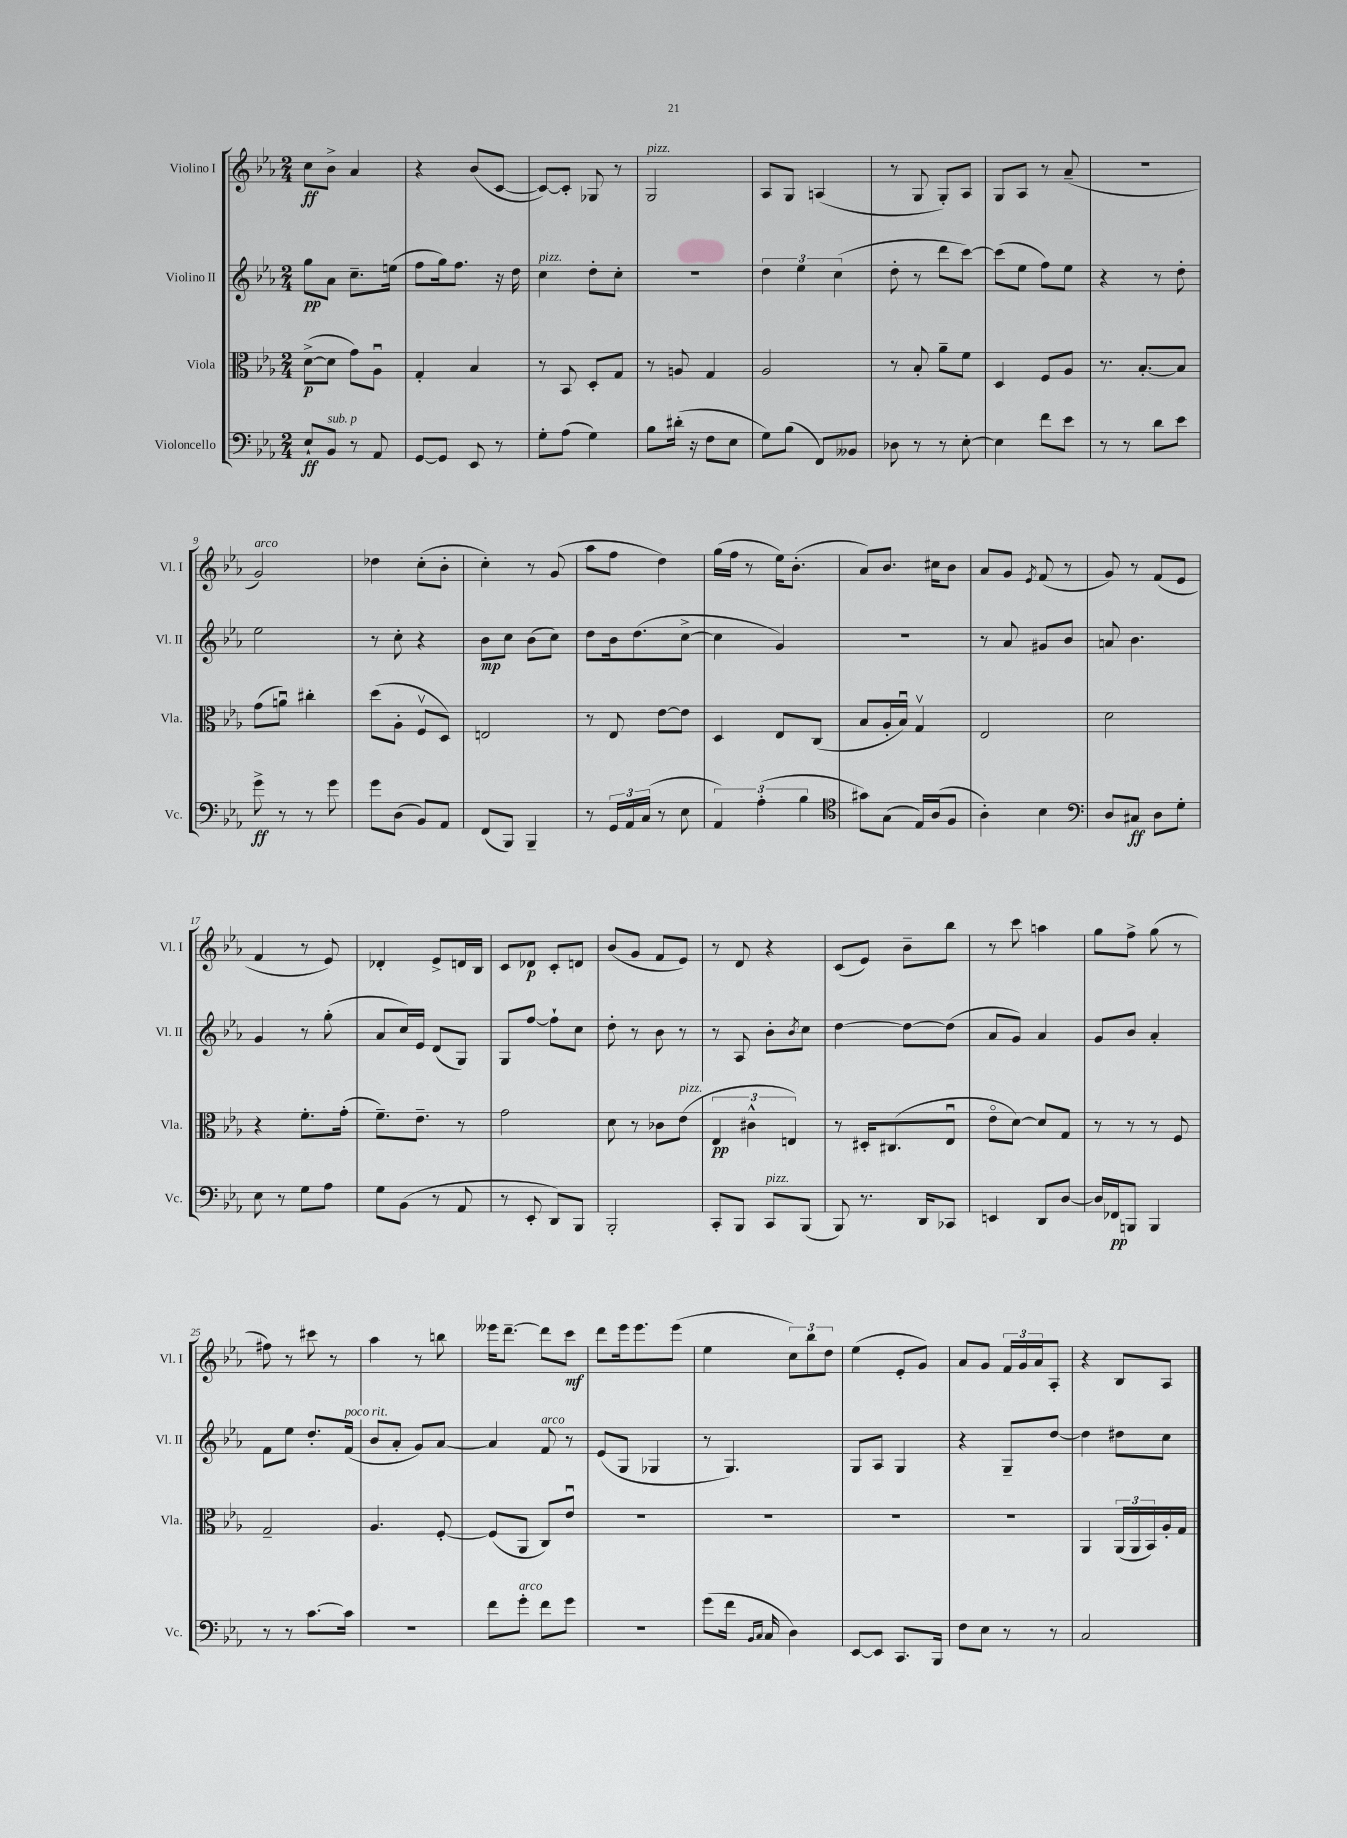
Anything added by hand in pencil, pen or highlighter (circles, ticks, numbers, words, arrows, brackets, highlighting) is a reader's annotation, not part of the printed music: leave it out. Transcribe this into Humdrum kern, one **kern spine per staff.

**kern	**dynam	**kern	**dynam	**kern	**dynam	**kern	**dynam
*part4	*part4	*part3	*part3	*part2	*part2	*part1	*part1
*staff4	*staff4	*staff3	*staff3	*staff2	*staff2	*staff1	*staff1
*I"Violoncello	*	*I"Viola	*	*I"Violino II	*	*I"Violino I	*
*I'Vc.	*	*I'Vla.	*	*I'Vl. II	*	*I'Vl. I	*
*clefF4	*	*clefC3	*	*clefG2	*	*clefG2	*
*k[b-e-a-]	*	*k[b-e-a-]	*	*k[b-e-a-]	*	*k[b-e-a-]	*
*M2/4	*	*M2/4	*	*M2/4	*	*M2/4	*
=1	=1	=1	=1	=1	=1	=1	=1
8E-`/L	ff	([8d^\L	p	8gg\L	pp	8cc\L	ff
!LO:TX:a:i:t=sub. p	!	!	!	!	!	!	!
8BB-/J	.	8d\J]	.	8a-\J	.	8b-^\J	.
8r	.	8g\L)	.	8.cc~\L	.	4a-/	.
8AA-/	.	8A-u\J	.	.	.	.	.
.	.	.	.	(16een\Jk	.	.	.
=2	=2	=2	=2	=2	=2	=2	=2
[8GG/L	.	4G'/	.	8ff\L	.	4r	.
8GG/J]	.	.	.	16gg\k)	.	.	.
.	.	.	.	8.ff\J	.	.	.
8EE-/	.	4B-/	.	.	.	(8b-/L	.
8r	.	.	.	16r	.	[8c/J	.
.	.	.	.	16dd\	.	.	.
=3	=3	=3	=3	=3	=3	=3	=3
!	!	!	!	!LO:TX:a:i:t=pizz.	!	!	!
8G'\L	.	8r	.	4cc\	.	8c/L_)	.
(8A-\J	.	8BB-/	.	.	.	8c'/J]	.
4G\)	.	8D'/L	.	8dd'\L	.	8G-X/	.
.	.	8G/J	.	8cc'\J	.	8r	.
=4	=4	=4	=4	=4	=4	=4	=4
!	!	!	!	!	!	!LO:TX:a:i:t=pizz.	!
8B-\L	.	8r	.	2r	.	2G/	.
(16d#X'\Jk	.	8An/	.	.	.	.	.
16r	.	.	.	.	.	.	.
8F\L	.	4G/	.	.	.	.	.
8E-\J	.	.	.	.	.	.	.
=5	=5	=5	=5	=5	=5	=5	=5
8G\L)	.	2A-/	.	6dd\	.	8A-/L	.
(8B-\J	.	.	.	.	.	8G/J	.
.	.	.	.	6ee-\	.	.	.
8FF/L)	.	.	.	.	.	(4An/	.
.	.	.	.	(6cc\	.	.	.
8BB--X/J	.	.	.	.	.	.	.
=6	=6	=6	=6	=6	=6	=6	=6
8D-X\	.	8r	.	8dd'\	.	8r	.
8r	.	8B-'/	.	8r	.	8G/	.
8r	.	8a-~\L	.	8ddd\L	.	8G'/L)	.
[8E-'\	.	8f\J	.	[8ccc\J)	.	8A-/J	.
=7	=7	=7	=7	=7	=7	=7	=7
4E-\]	.	4D/	.	(8ccc\L]	.	8G/L	.
.	.	.	.	8ee-\J	.	8A-/J	.
8f\L	.	8F/L	.	8ff\L)	.	8r	.
8e-\J	.	8A-/J	.	8ee-\J	.	(8a-~/	.
=8	=8	=8	=8	=8	=8	=8	=8
8r	.	8.r	.	4r	.	2r	.
8r	.	.	.	.	.	.	.
.	.	[8.B-'/L	.	.	.	.	.
8d\L	.	.	.	8r	.	.	.
8e-\J	.	8B-/J]	.	8dd'\	.	.	.
!!LO:LB:g=z
=9	=9	=9	=9	=9	=9	=9	=9
!	!	!	!	!	!	!LO:TX:a:i:t=arco	!
8g^\	ff	(8g\L	.	2ee-\	.	2g/)	.
8r	.	8anu\J)	.	.	.	.	.
8r	.	4cc#X'\	.	.	.	.	.
8g\	.	.	.	.	.	.	.
=10	=10	=10	=10	=10	=10	=10	=10
8g\L	.	(8dd\L	.	8r	.	4dd-X\	.
(8D\J	.	8A-'\J	.	8cc'\	.	.	.
8BB-/L)	.	8Fv/L	.	4r	.	(8cc'\L	.
8AA-/J	.	8D/J)	.	.	.	8b-'\J	.
=11	=11	=11	=11	=11	=11	=11	=11
(8FF/L	.	2En/	.	8b-\L	mp	4cc'\)	.
8BBB-/J)	.	.	.	8cc\J	.	.	.
4BBB-~/	.	.	.	(8b-\L	.	8r	.
.	.	.	.	8cc\J)	.	(8g/	.
=12	=12	=12	=12	=12	=12	=12	=12
8r	.	8r	.	8dd\L	.	8aa-\L	.
24GG/LL	.	8E-/	.	16b-\k	.	8ff\J	.
24AA-/	.	.	.	.	.	.	.
.	.	.	.	(8.dd\	.	.	.
(24C/JJ	.	.	.	.	.	.	.
8r	.	[8e-\L	.	.	.	4dd\)	.
8E-\	.	8e-\J]	.	[8cc^\J	.	.	.
=13	=13	=13	=13	=13	=13	=13	=13
6AA-/)	.	4D/	.	4cc\]	.	(16gg\LL	.
.	.	.	.	.	.	16ff\JJ	.
.	.	.	.	.	.	8r	.
(6A-'\	.	.	.	.	.	.	.
.	.	8E-/L	.	4g/)	.	16ee-\KL)	.
.	.	.	.	.	.	(8.b-'\J	.
6B-\	.	.	.	.	.	.	.
.	.	(8C/J	.	.	.	.	.
=14	=14	=14	=14	=14	=14	=14	=14
*clefC4	*	*	*	*	*	*	*
8g#X\L)	.	8B-/L	.	2r	.	8a-/L)	.
(8G\J	.	16A-'/L	.	.	.	8.b-/J	.
.	.	16B-u/JJ)	.	.	.	.	.
16E-/LL)	.	4Gv/	.	.	.	.	.
(16A-/J	.	.	.	.	.	16cc#X\KL	.
8F/J	.	.	.	.	.	8b-\J	.
=15	=15	=15	=15	=15	=15	=15	=15
4A-'\)	.	2E-/	.	8r	.	8a-/L	.
.	.	.	.	8a-/	.	8g/J	.
.	.	.	.	.	.	8qe-/	.
4B-\	.	.	.	8g#X/L	.	(8f/	.
.	.	.	.	8b-/J	.	8r	.
=16	=16	=16	=16	=16	=16	=16	=16
*clefF4	*	*	*	*	*	*	*
8D/L	.	2d\	.	8an/	.	8g/)	.
8C#X/J	ff	.	.	4.b-\	.	8r	.
8D\L	.	.	.	.	.	(8f/L	.
8G'\J	.	.	.	.	.	8e-/J	.
!!LO:LB:g=z
=17	=17	=17	=17	=17	=17	=17	=17
8E-\	.	4r	.	4g/	.	4f/	.
8r	.	.	.	.	.	.	.
8G\L	.	8.f'\L	.	8r	.	8r	.
8A-\J	.	.	.	(8gg'\	.	8e-/)	.
.	.	(16g'\Jk	.	.	.	.	.
=18	=18	=18	=18	=18	=18	=18	=18
8G\L	.	8.f~\L)	.	8a-/L	.	4d-X'/	.
(8BB-\J	.	.	.	16cc/L)	.	.	.
.	.	8.e-~\J	.	16e-/JJ	.	.	.
8r	.	.	.	(8d/L	.	8e-^/L	.
8AA-/	.	8r	.	8G/J)	.	16dn/L	.
.	.	.	.	.	.	16B-/JJ	.
=19	=19	=19	=19	=19	=19	=19	=19
8r	.	2g\	.	8G/L	.	8c/L	.
8EE-'/	.	.	.	[8ff/J	.	8d-X/J	p
8DD/L)	.	.	.	8ff`\L]	.	8c'/L	.
8BBB-/J	.	.	.	8cc\J	.	8dn/J	.
=20	=20	=20	=20	=20	=20	=20	=20
2BBB-'/	.	8d\	.	8dd'\	.	(8b-/L	.
.	.	8r	.	8r	.	8g/J	.
.	.	8c-X\L	.	8b-\	.	8f/L	.
!	!	!LO:TX:a:i:t=pizz.	!	!	!	!	!
.	.	(8e-\J	.	8r	.	8e-/J)	.
=21	=21	=21	=21	=21	=21	=21	=21
8CC'/L	.	6E-/	pp	8r	.	8r	.
8BBB-/J	.	.	.	8A-/	.	8d/	.
.	.	6c#X^^\	.	.	.	.	.
!LO:TX:a:i:t=pizz.	!	!	!	!	!	!	!
8CC/L	.	.	.	8b-'\L	.	4r	.
.	.	6En/)	.	.	.	.	.
.	.	.	.	8qb-/	.	.	.
(8BBB-/J	.	.	.	8cc\J	.	.	.
=22	=22	=22	=22	=22	=22	=22	=22
8BBB-/)	.	8r	.	[4dd\	.	(8c/L	.
8.r	.	16D#X'/KL	.	.	.	8e-/J)	.
.	.	(8.C#X/	.	.	.	.	.
.	.	.	.	8dd\L_	.	8b-~\L	.
16DD/KL	.	.	.	.	.	.	.
8CC-X/J	.	8E-u/J	.	(8dd\J]	.	8bb-\J	.
=23	=23	=23	=23	=23	=23	=23	=23
4EEn/	.	8e-\L	.	8a-/L	.	8r	.
.	.	[8d\J)	.	8g/J)	.	8ccc\	.
8DD/L	.	8d/L]	.	4a-/	.	4aan\	.
[8D/J	.	8G/J	.	.	.	.	.
=24	=24	=24	=24	=24	=24	=24	=24
16D/LL]	.	8r	.	8g/L	.	8gg\L	.
16FF-X/J	pp	.	.	.	.	.	.
8BBBn/J	.	8r	.	8b-/J	.	8ff^\J	.
4BBB/	.	8r	.	4a-'/	.	(8gg\	.
.	.	8F/	.	.	.	8r	.
!!LO:LB:g=z
=25	=25	=25	=25	=25	=25	=25	=25
8r	.	2G~/	.	8f\L	.	8ff#X\)	.
8r	.	.	.	8ee-\J	.	8r	.
[8.c\L	.	.	.	8.dd'/L	.	8ccc#X\	.
.	.	.	.	.	.	8r	.
!	!	!	!	!LO:TX:a:i:t=poco rit.	!	!	!
16c\Jk]	.	.	.	(16f/Jk	.	.	.
=26	=26	=26	=26	=26	=26	=26	=26
2r	.	4.A-/	.	8b-/L	.	4aa-\	.
.	.	.	.	8a-'/J	.	.	.
.	.	.	.	8g/L)	.	8r	.
.	.	[8F'/	.	[8a-/J	.	8bbn\	.
=27	=27	=27	=27	=27	=27	=27	=27
8f\L	.	(8F/L]	.	4a-/]	.	16eee--X\KL	.
.	.	.	.	.	.	[8.ddd~\J	.
!LO:TX:a:i:t=arco	!	!	!	!	!	!	!
8g'\J	.	8AA-/J	.	.	.	.	.
!	!	!	!	!LO:TX:a:i:t=arco	!	!	!
8f\L	.	8C/L)	.	8f/	.	8ddd\L]	.
8g\J	.	8e-u/J	.	8r	.	8ccc\J	mf
=28	=28	=28	=28	=28	=28	=28	=28
2r	.	2r	.	(8e-/L	.	8ddd\L	.
.	.	.	.	8G/J	.	16eee-\k	.
.	.	.	.	.	.	8.eee-\	.
.	.	.	.	4G-X/	.	.	.
.	.	.	.	.	.	(8eee-\J	.
=29	=29	=29	=29	=29	=29	=29	=29
(8g\L	.	2r	.	8r	.	4ee-\	.
16f\Jk	.	.	.	4.G/)	.	.	.
16qqBB-/LL	.	.	.	.	.	.	.
16qqC/JJ	.	.	.	.	.	.	.
16C/	.	.	.	.	.	.	.
4D\)	.	.	.	.	.	12cc\L)	.
.	.	.	.	.	.	12bb-\	.
.	.	.	.	.	.	12dd\J	.
=30	=30	=30	=30	=30	=30	=30	=30
[8EE-/L	.	2r	.	8G/L	.	(4ee-\	.
8EE-/J]	.	.	.	8A-/J	.	.	.
8.CC/L	.	.	.	4G/	.	8e-'/L	.
.	.	.	.	.	.	8g/J)	.
16BBB-/Jk	.	.	.	.	.	.	.
=31	=31	=31	=31	=31	=31	=31	=31
8F\L	.	2r	.	4r	.	8a-/L	.
8E-\J	.	.	.	.	.	8g/J	.
8r	.	.	.	8G~/L	.	24f/LL	.
.	.	.	.	.	.	24g/	.
.	.	.	.	.	.	24a-/J	.
8r	.	.	.	[8dd/J	.	8A-'/J	.
=32	=32	=32	=32	=32	=32	=32	=32
2C/	.	4AA-/	.	4dd\]	.	4r	.
.	.	(24AA-/LL	.	8dd#X\L	.	8B-/L	.
.	.	24AA-/	.	.	.	.	.
.	.	24BB-/)	.	.	.	.	.
.	.	16A-'/	.	8cc\J	.	8A-/J	.
.	.	16G/JJ	.	.	.	.	.
==	==	==	==	==	==	==	==
*-	*-	*-	*-	*-	*-	*-	*-
